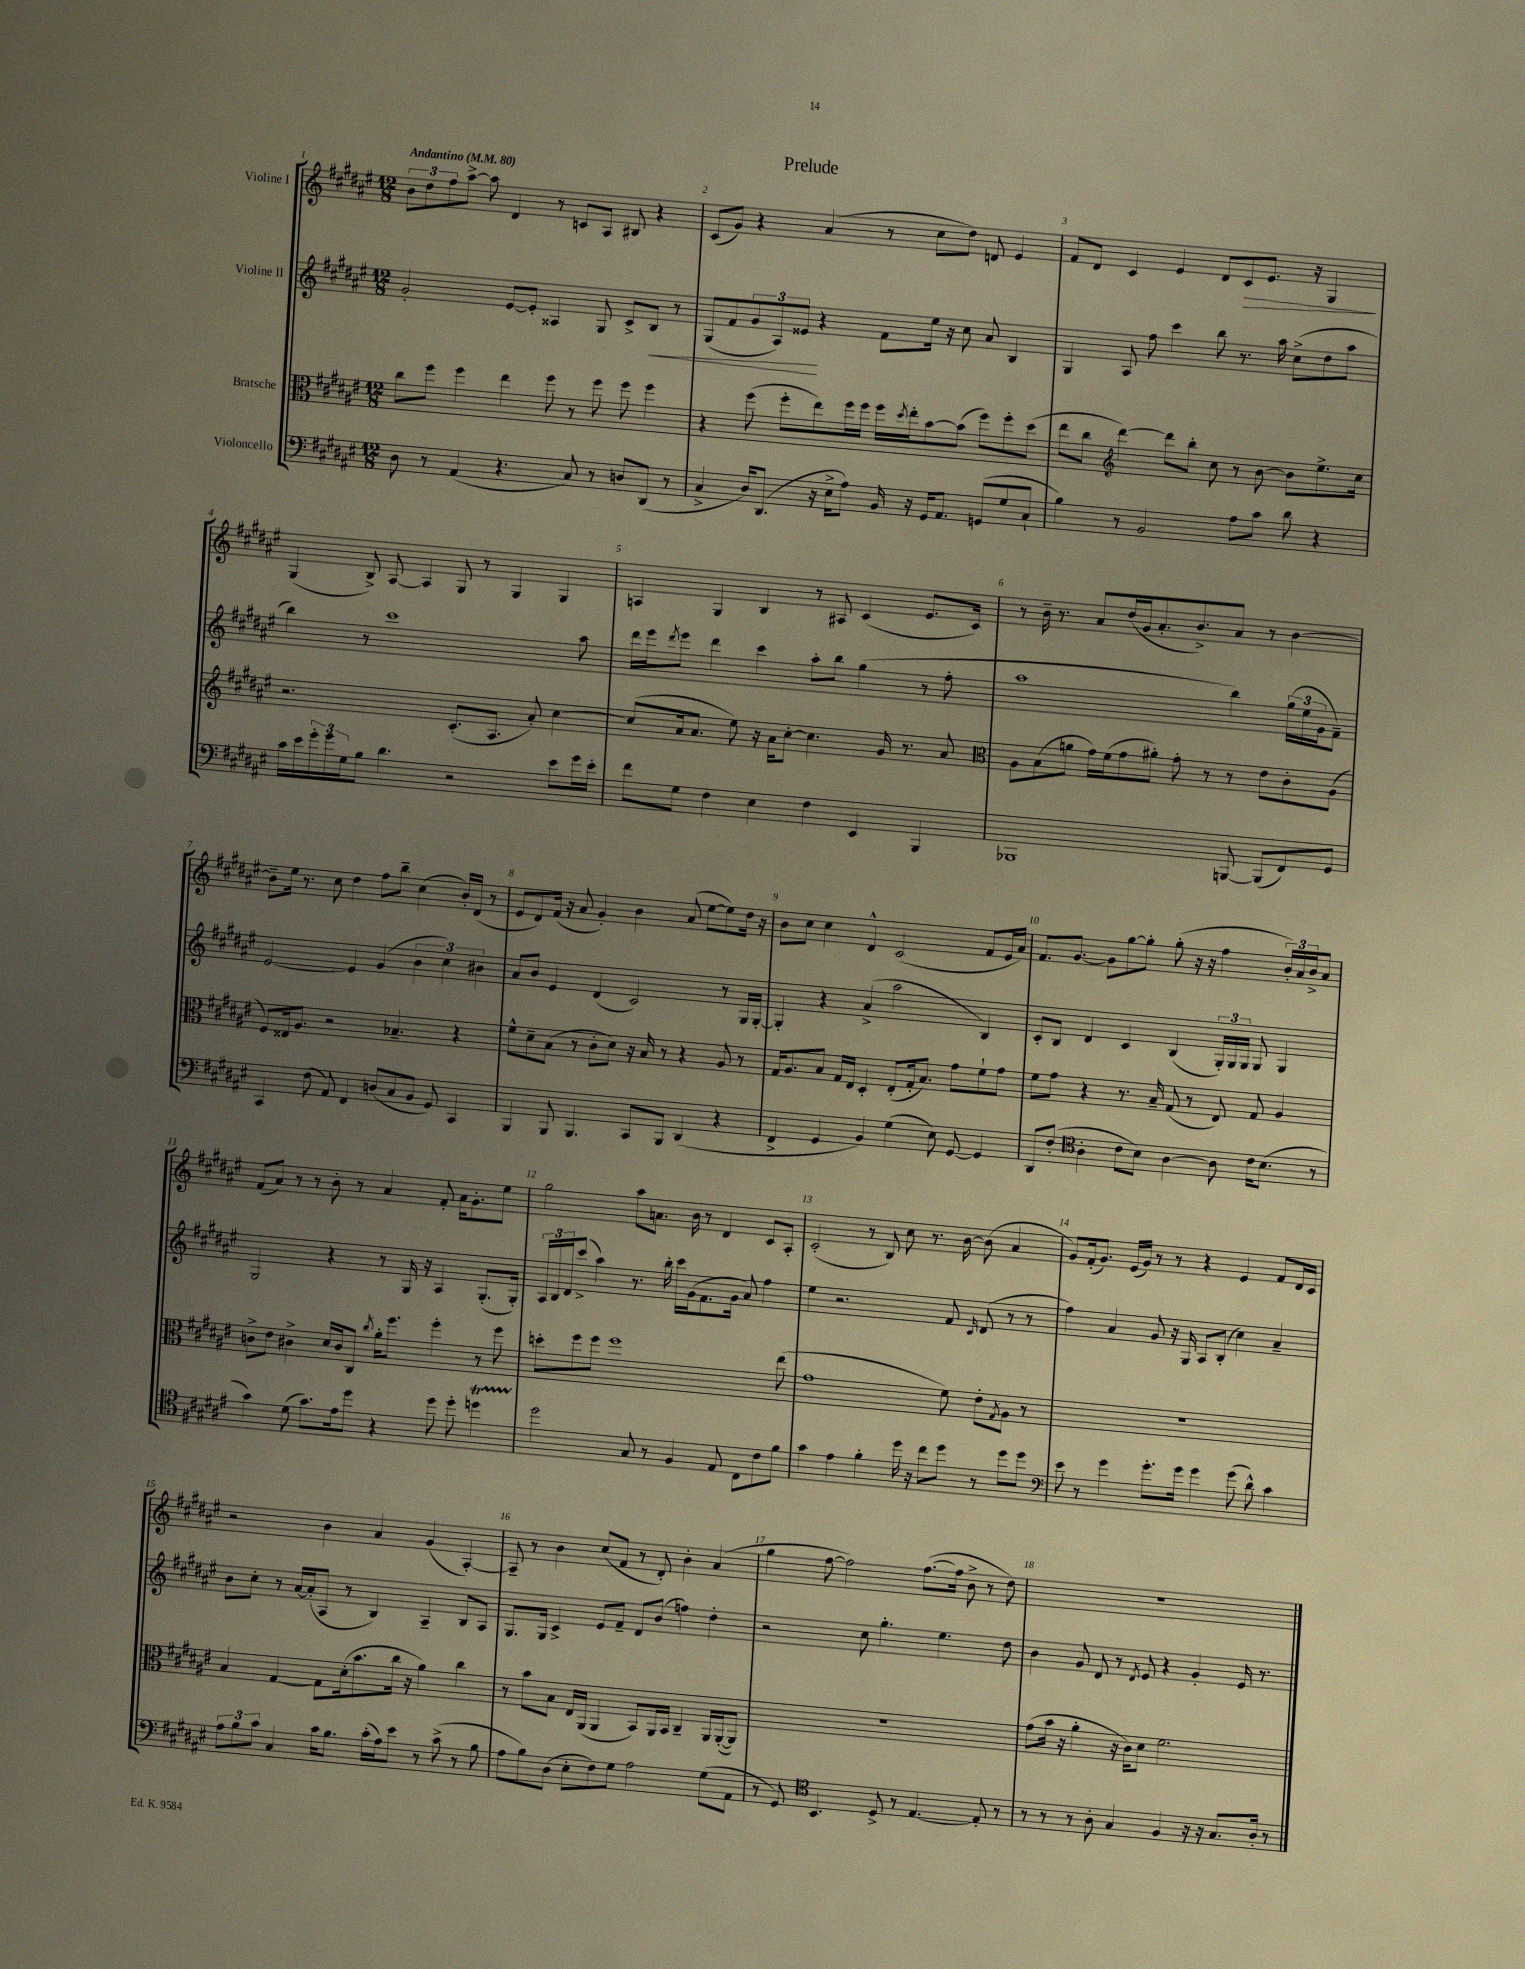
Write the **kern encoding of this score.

**kern	**kern	**kern	**kern
*staff4	*staff3	*staff2	*staff1
*clefF4	*clefC3	*clefG2	*clefG2
*k[f#c#g#d#a#e#]	*k[f#c#g#d#a#e#]	*k[f#c#g#d#a#e#]	*k[f#c#g#d#a#e#]
*M12/8	*M12/8	*M12/8	*M12/8
*MM80	*MM80	*MM80	*MM80
8D#\	8cc#\L	2g#'/	12b\L
.	.	.	12dd#\
8r	8ff#\J	.	.
.	.	.	12ff#\
(4AA#/	4ff#\	.	[8aa#^\J
.	.	.	8aa#\]
4.r	4ee#\	[8e#/L	4d#/
.	.	8e#'/]J	.
.	8ff#\	4A##/	8r
8C#/)	8r	.	8c/L
8r	8ff#\	8G#/	8A#/J
8D/L	8ff#\	8c#^/L	8B#/
(8DD#/J	4ff#\	8B/J	4r
8r	.	8r	.
=	=	=	=
4C#^/	4r	(8G#/L	(8c#/L
.	.	8f#/	8g#/J)
16D#/LK)	(8ff#\	12g#/	4r
(8.DD#/J	.	.	.
.	.	12A#/)	.
.	8ff#'\L	.	.
.	.	12e##/J	.
16r	8ee#\)	4r	(4a#/
16E#^\LK	.	.	.
8A#\J)	16ff#\L	.	.
.	16ff#\JJ	.	.
16BB/	16ff#\LL	8f#\L	8r
.	8qdd#/	.	.
16r	16ee#'\J	.	.
16GG#/LK	[8b\	16ee#\Jk	8cc#\L
8.AA#/J	.	16r	.
.	(8b\]J	8cc#\	8dd#\J)
(8GG/L	8ff#\L)	8a#/	8d/
8G#/	8ff#'\	4B/	4e#/
8C#`/J	(8dd#\J	.	.
=	=	=	=
4B\)	8ee#\L	4G#/	8f#/L
.	8cc#\J	.	8d#/J
*	*clefG2	*	*
8r	[4ddd#\)	8A#/	4c#/
2BB/	.	8ff#\	.
.	8ddd#\]L	4ccc#\	4e#/
.	8bb'\J	.	.
.	8cc#\	8bb\	8d#/L
8A#\L	8r	8.r	8c#/
8c#\J	[8b\	.	8.e#/J
.	.	16aa#\	.
8d#\	8b\]L	(8cc#^\L	.
.	.	.	16r
4r	8.ee#^\	8dd#\	4G#/
.	.	8aa#\J	.
.	16cc#\Jk	.	.
=	=	=	=
16c#\LL	2.r	4bb\)	(4G#/
16e#\	.	.	.
24g#'\	.	.	.
24g#\	.	.	.
24G#\J	.	.	.
8B\J	.	8r	8B^/)
4.d#\	.	1ccc#	[8A#/
.	.	.	4A#/]
2r	(8.c#'/L	.	8G#/
.	.	.	8r
.	8.A#/J	.	.
.	.	.	4G#/
.	8a#'/)	.	.
8e#\L	[4cc#\	.	4G#/
16g#\L	.	8aa#\	.
16e#'\JJ	.	.	.
=	=	=	=
8f#\L	(8cc#/]L	16ddd#\LL	4A/
.	.	16eee#\J	.
.	.	8qddd#/	.
8G#\J	16a#/k	8eee#\J	.
.	8.a#/J	.	.
4F#\	.	4ddd#\	4G#/
.	8ee#\)	.	.
4E#\	16r	4ccc#\	4B/
.	16a#\LK	.	.
.	[8cc#'\J	.	.
4F#\	4.cc#\]	8aa#'\L	8r
.	.	8bb\J	8A#/
4EE#/	.	(4gg#\	(4c#/
.	16g#/	.	.
.	8.r	.	.
4BBB/	.	8r	8.e#/L
.	8a#/	8ff#'\	.
.	.	.	16c#/Jk)
=	=	=	=
*	*clefC3	*	*
1BBB-	8A#\L	1aa#	8r
.	(8B\	.	16b~\
.	.	.	8.r
.	8a\J	.	.
.	16g#\LL)	.	8a#/L
.	(16f#\J	.	.
.	8g#\	.	(16dd#/L
.	.	.	16g#/J
.	8a#'\J)	.	8.a#'/
.	8g#'\	.	.
.	.	.	8.b^/)
.	8r	.	.
[8BBB/	8r	4bb\)	8a#/J
(8BBB/]L	8e#\L	.	8r
8FF#/)	8c#'\	(24gg#\LL	[4b\
.	.	24ee#\	.
.	.	24g#\J	.
8GG#/J	(8A#\J	8f#~\J)	.
=	=	=	=
4CC#/	8F#/L)	[2e#/	8b~\]L
.	16E##/k	.	16ee#\Jk
.	8.A#/J	.	8.r
(8F#\	.	.	.
8AA#/)	2r	.	8cc#\
4FF#/	.	4e#/]	4dd#\
(8D/L	.	(4g#/	8ff#\L
8C#/	4.B-~/	.	8bb~\J
8BB/J	.	6b\	(4cc#\
8GG#/)	.	.	.
.	.	6cc#\)	.
4CC#/	4r	.	16b'/LL)
.	.	.	(16d#/JJ
.	.	6b#\	.
.	.	.	8r
=	=	=	=
4BBB/	8f#^^\L	8a#/L	8e#/L
.	8d#~\	8b/J	8d#/)
8BBB/	(8B\J	4e#/	(16f#/Jk
.	.	.	16r
4.BBB/	8r	.	8a#/
.	8c#'\L	(4d#/	4g#'/)
.	8d#\J)	.	.
8CC#/L	16r	2c#/)	4b\
.	16B/	.	.
8BBB/J	8r	.	.
(4DD#/	4r	.	(8a#/
.	.	.	[8ee#\L
4r	8A#/	8r	8ee#\])
.	8r	16G#/LL	16dd#\Jk
.	.	[16G#'/JJ	16r
=	=	=	=
4FF#^/	16G#/LK	4G#'/]	8b\L
.	8.A#/	.	.
.	.	.	8cc#\J
4GG#/	8B/J	4r	4cc#\
.	16G#/LL	.	.
.	16E#/JJ	.	.
4BB/)	4D#'/	(4a#^/	4d#^^/
(4G#\	(8E#'/L	2aa#\	(2c#/
.	16G#'/k	.	.
.	8.B/J)	.	.
8E#\)	.	.	.
[8GG#/	8g#\L	.	.
4GG#/]	8f#`\	4B/)	8f#/L
.	8g#\J	.	16e#/L
.	.	.	16a#/JJ)
=	=	=	=
8DD#/L	8f#\L	8c#'/L	8.f#/L
(8F#'/J	8g#\J	8B/J	.
.	.	.	[8.g#/J
*clefC4	*	*	*
4A#'\	4r	4d#/	.
.	.	.	8g#\]L
8c#\L	8.r	4c#/	[8gg#\
8B\J)	.	.	8gg#'\]J
.	16B~/	.	.
[4A#\	(8G#/	(4B/	(8gg#'\
.	8r	.	16r
.	.	.	16r
8A#\]	8E#/)	24G#'/LL)	4ff#\
.	.	24G#/	.
.	.	24G#/JJ	.
16c#\LK	8G#/	8G#/	.
(8.B\J	.	.	.
.	4A#/	4G#/	24b'/LL)
.	.	.	24a#/
.	.	.	24b^/J
8r	.	.	8a#/J
=	=	=	=
4g#\)	8c^\L	2G#/	(8f#/L
.	8e#\J	.	8a#/J)
(8d#\	4c#^\	.	8r
8.g#\L)	.	.	8r
.	16d#/LL	4r	8b'\
16e#\k	16c#/J	.	.
8dd#\J	8C#/J	.	8r
.	8qcc#/	.	.
4r	16a#'\LK	8r	4a#/
.	8.ff#\J	.	.
.	.	16G#/	.
.	.	16r	.
8dd#\	4ff#'\	4A#/	8f#'/
8dd#'\	.	.	16a#\LK
.	.	.	8.g#'\
4dd\	8r	(8.G#'/L	.
.	8ff#\	.	8ee#\J
.	.	16G#'/Jk)	.
=	=	=	=
2dd#\	8dd'\L	24A#/LL	2gg#\
.	.	24B/	.
.	.	24d#/J	.
.	8ff#\	(8ccc#^/J	.
.	8ff#\J	4aa#\)	.
.	1ff#	.	.
8G#/	.	8.r	8aa#\L
8r	.	.	8.a\J
.	.	16bb'\	.
4F#/	.	16ccc#\LL	.
.	.	(16g#\J	16b\
.	.	8.f#\	8r
8E#/	.	.	4d#/
.	.	16g#\Jk	.
8C#\L	.	8a#/)	.
8c#\	.	4ff#\	8c#/L
8f#\J	(8ee#\	.	8A#'/J
=	=	=	=
4g#\	1g#	4ee#\	(2c#'/
4e#\	.	2.r	.
4f#'\	.	.	8r
.	.	.	8B/)
16dd#\	.	.	8cc#\
16r	.	.	.
8cc#\L	.	.	8.r
8dd#\J	8f#\)	8f#/	.
.	.	.	[16b\
.	.	16qqc#/	.
8r	8e#'\L	(8d#/	(8b\]
.	8qG#/	.	.
8dd#\L	8A#\J	8r	4a#/
8dd#\J	8r	8r	.
=	=	=	=
*clefF4	*	*	*
8e#\	1.r	4ff#\)	8g#/L)
8r	.	.	(16f#'/k
.	.	.	8.g#/J)
4g#\	.	4a#/	.
.	.	.	(16e#/LL
.	.	.	16g#/JJ)
8.g#'\L	.	8g#/	8r
.	.	16r	8r
16g#\Jk	.	16G#/	.
4g#\	.	8A#/L	4r
.	.	(8B'/J	.
(8g#\	.	4cc#\)	4e#/
8d#^^\)	.	.	.
4c#\	.	4a#~/	8f#/L
.	.	.	16d#/L
.	.	.	16c#/JJ
=	=	=	=
12A#\L	4B/	8b\L	2r
12B\	.	.	.
.	.	8cc#'\J	.
12c#\J	.	.	.
4C#/	[4G#/	8r	.
.	.	[16a#/LL	.
.	.	(16a#'/]J	.
16c#\LK	8G#\]L	8A#/J	4b\
8.B\J	.	.	.
.	(16d#'\k	8r	.
.	8.b\	.	.
(16c#'\LL	.	4B/)	4a#/
16A#\J)	.	.	.
8e#\J	16cc#\Jk	.	.
.	16r	.	.
8r	4a#\)	4A#~/	(4g#/
(8c#^\	.	.	.
8r	4cc#\	8B/L	[4A#'/)
8B\	.	8A#/J	.
=	=	=	=
8A#\L	8r	8.G#/L	8A#~/]
8B\)	8b\L	.	8r
.	.	16G#/Jk	.
(8D#\J	8B\J	4c#^/	4b\
8E#'\L	16E#/LL	.	.
.	(16AA#/JJ	.	.
8F#\)	4AA#/	8e#/L	(8cc#/L
8G#\J	.	8f#~/J	8f#/J
2A#\	8BB/L)	8d#/L	8r
.	16AA#/L	(8b/J	8d#'/)
.	16BB/JJ	.	.
.	4C#~/	4ff\)	4b'\
(8G#\L	16AA#/LL	4dd#'\	(4a#/
.	([16AA#'/J	.	.
8AA#\J	8AA#/]J)	.	.
=	=	=	=
8r	1.r	2r	4gg#\
8GG#/)	.	.	.
*clefC4	*	*	*
4.BB/	.	.	[8ff#\
.	.	.	2ff#\])
.	.	8cc#\	.
8D#^/	.	4.gg#'\	.
8r	.	.	.
[4.E#/	.	.	([8.ff#\L
.	.	4.ee#\	.
.	.	.	16ff#\]Jk
.	.	.	8b^\
8E#'/]	.	.	8r
8r	.	8dd#\	8dd#\)
=	=	=	=
8r	(8g#\L	4b\	1.r
8r	16b\Jk	.	.
.	16r	.	.
8r	4a#'\	8g#/	.
8A#'\	.	8d#/	.
4G#/	16r	8r	.
.	16c#\LK)	.	.
.	.	8qd#/	.
.	8d#\J	8e#/	.
4F#/	2.f#\	4r	.
16r	.	4g#'/	.
16r	.	.	.
8.G#/L	.	.	.
.	.	16e#/	.
16A#'/Jk	.	8.r	.
8r	.	.	.
==	==	==	==
*-	*-	*-	*-
